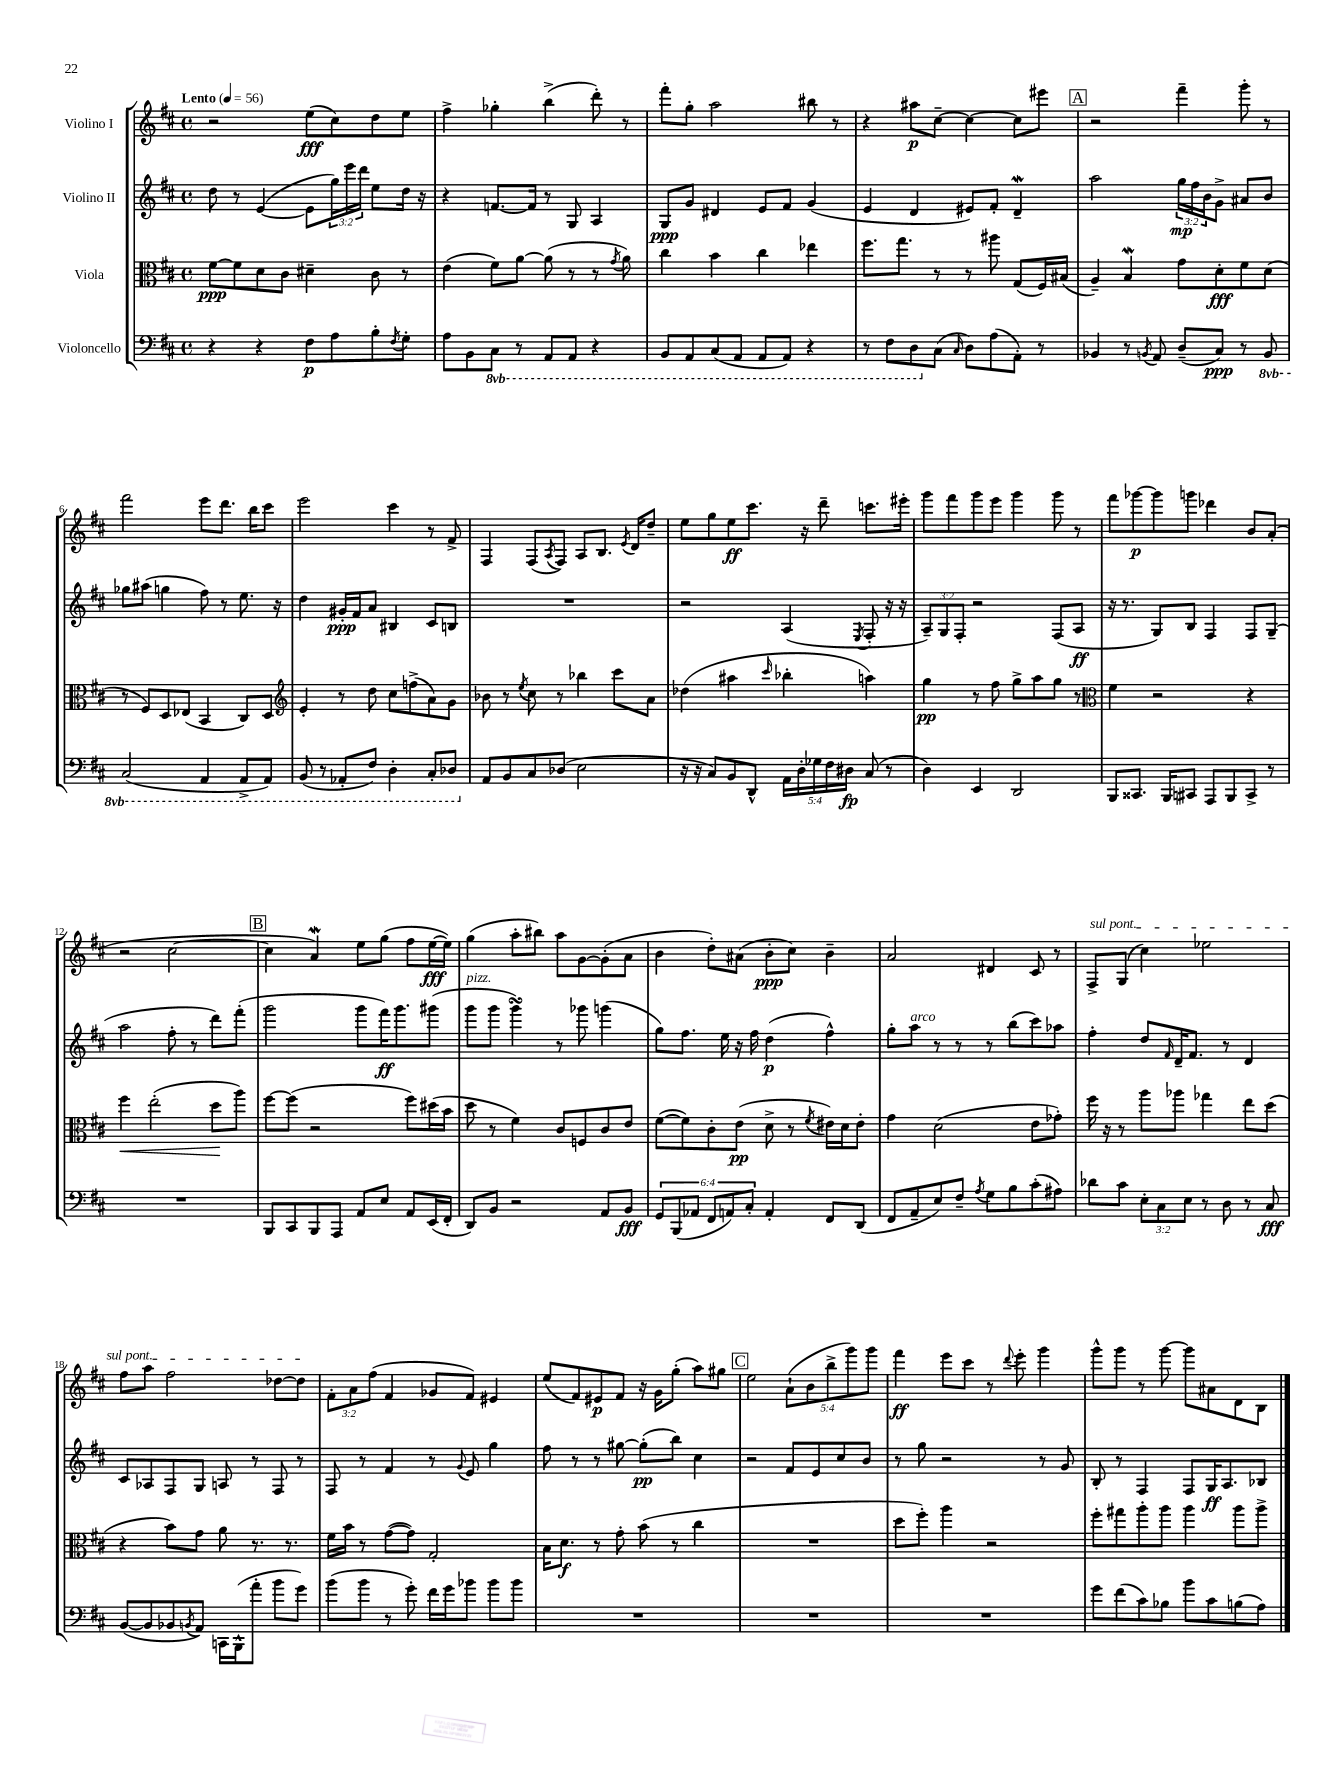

**kern	**kern	**kern	**kern
*staff4	*staff3	*staff2	*staff1
*clefF4	*clefC3	*clefG2	*clefG2
*k[f#c#]	*k[f#c#]	*k[f#c#]	*k[f#c#]
*M4/4	*M4/4	*M4/4	*M4/4
*met(c)	*met(c)	*met(c)	*met(c)
*MM56	*MM56	*MM56	*MM56
4r	[8f#	8dd	2r
.	8f#]	8r	.
4r	8d	([4e	.
.	8c#	.	.
8F#	4d#~	8e]	(8ee
8A	.	24gg)	8cc#)
.	.	24eee	.
.	.	24ddd	.
8B'	8c#	8ee	8dd
8qF#	.	.	.
8G'	8r	16dd	8ee
.	.	16r	.
=	=	=	=
8A	(4e	4r	4ff#^
8BB	.	.	.
8CC#	8f#)	[8.f	4gg-'
8r	[8a	.	.
.	.	16f]	.
8AAA	(8a]	8r	(4bb^
8AAA	8r	8G	.
4r	8r	4A	8ddd')
.	8qg	.	.
.	8a)	.	8r
=	=	=	=
8BBB	4cc#	8G	8fff#'
8AAA	.	8g	8gg'
(8CC#	4b	4d#	2aa
8AAA	.	.	.
8AAA	4cc#	8e	.
8AAA)	.	8f#	.
4r	4ee-	(4g	8bb#
.	.	.	8r
=	=	=	=
8r	8.ff#	4e	4r
8FF#	.	.	.
.	8.gg	.	.
8DD	.	4d	8aa#
(8C#	8r	.	[8cc#~
16qqC#	.	.	.
8D)	8r	8e#)	4cc#_
(8A	8aa#	8f#'	.
8AA')	(8G	4d~	8cc#]
8r	16F#)	.	8eee#
.	(16B#	.	.
=	=	=	=
4BB-	4A~)	2aa	2r
8r	4B	.	.
8qBB	.	.	.
8AA	.	.	.
(8D~	8g	24gg	4fff#~
.	.	24ff#	.
.	.	24b	.
8C#)	8d'	8g^	.
8r	8f#	8a#	8ggg'
8BBB	(8d	8b	8r
=	=	=	=
(2CC#	8r	8gg-	2fff#
.	8F#)	(8aa#	.
.	8D	4gg	.
.	(8E-	.	.
4AAA	4BB	8ff#)	8eee
.	.	8r	8.ddd
8AAA^	8C#)	8.ee	.
.	.	.	16bb
8AAA)	8D	.	8ccc#
.	.	16r	.
=	=	=	=
*	*clefG2	*	*
(8BBB	4e'	4dd	2eee
8r	.	.	.
8AAA-'	8r	16g#'	.
.	.	16f#	.
8FF#)	8dd	8a	.
4DD'	8cc#	4B#	4ccc#
.	(8ff^	.	.
8CC#'	8a)	8c#	8r
8DD-	8g	8B	8f#^
=	=	=	=
8AA	8b-	1r	4F#
8BB	8r	.	.
.	8qee	.	.
8C#	8cc#	.	(8F#
.	.	.	8qA
(8D-	8r	.	8F#)
2E	4bb-	.	8A
.	.	.	8.B
.	8ccc#	.	.
.	.	.	8qe
.	.	.	16d
.	8a	.	8dd~
=	=	=	=
16r	(4dd-	2r	8ee
16r	.	.	.
8C#)	.	.	8gg
8BB	4aa#	.	8ee
8DD^^	.	.	8.ccc#
.	16qqccc#	.	.
20AA	4bb-'	(4A	.
20D'	.	.	.
.	.	.	16r
20G-	.	.	.
.	.	.	8ddd~
20F#	.	.	.
20D#	.	.	.
.	.	8qE	.
(8C#	4aa)	8F#'	8.ccc
8r	.	16r	.
.	.	16r	16eee#'
=	=	=	=
4D)	4gg	12A~)	8ggg
.	.	12G	.
.	.	.	8fff#
.	.	12F#'	.
4EE	8r	2r	8ggg
.	8ff#	.	8eee
2DD	8gg^	.	4ggg
.	8aa	.	.
.	8gg	(8F#	8ggg
.	8r	8A	8r
=	=	=	=
*	*clefC3	*	*
8BBB	4f#	16r	8fff#
.	.	8.r	.
8.CC##	.	.	[8ggg-
.	2r	8G)	8ggg-]
16BBB	.	.	.
8CC#	.	8B	8ggg
8AAA	.	4F#	4ddd-
8BBB	.	.	.
8CC#^	4r	8F#	8b
8r	.	(8G~	(8a'
=	=	=	=
1r	4ff#	2aa	2r
.	(2ee'	.	.
.	.	8ff#'	[2cc#
.	.	8r	.
.	8dd	8ddd)	.
.	8aa)	(8fff#'	.
=	=	=	=
8BBB	[8ff#	2ggg	4cc#]
8CC#	(8ff#]	.	.
8BBB	2r	.	4a)
8AAA	.	.	.
8AA	.	8ggg	8ee
8E	.	16fff#)	(8gg
.	.	8.ggg	.
8AA	8ff#)	.	8ff#
(16EE	(16dd#	(8ggg#	[16ee
16FF#'	16b	.	16ee])
=	=	=	=
8DD)	8dd	8ggg	(4gg
8BB	8r	8ggg	.
2r	4f#)	4ggg)	8aa'
.	.	.	8bb#)
.	8c#	8r	8aa
.	8F	8ggg-	[8g
8AA	8c#	(4ggg	(8g']
8BB	8e	.	8a
=	=	=	=
12GG	([8f#	8gg)	4b
(12BBB	.	.	.
.	8f#])	8.ff#	.
12AA-	.	.	.
12FF#	8c#'	.	8dd')
.	.	16ee	.
12AA)	.	.	.
.	(8e	16r	(8a#
12C#'	.	.	.
.	.	16ff#	.
4AA'	8d^	(4dd	8b'
.	8r	.	8cc#)
.	8qf#	.	.
8FF#	16e#)	4ff#^^)	4b~
.	16d	.	.
(8DD	8e#'	.	.
=	=	=	=
8FF#	4g	8gg'	2a
8AA~	.	8aa	.
8E)	(2d	8r	.
8F#~	.	8r	.
8qA	.	.	.
8G	.	8r	4d#
8B	.	(8bb	.
(8c#'	8e	8ccc#)	8c#
8A#)	8g-')	8aa-	8r
=	=	=	=
8d-	16ff#	4ff#'	8F#^
.	16r	.	.
8c#	8r	.	(8G
12E'	8aa	8dd	4cc#)
12C#	.	.	.
.	.	16qqf#	.
.	8aa-	16d~	.
12E	.	.	.
.	.	8.f#	.
8r	4gg-	.	2ee-
8D	.	8r	.
8r	8ee	4d	.
8C#	(8dd	.	.
=	=	=	=
([8BB	4r	8c#	8ff#
8BB]	.	8A-	8aa
8BB-	8b)	8F#	2ff#
8qBB	.	.	.
8AA)	8g	8G	.
16CC	8a	8A	.
(16BBB^^	.	.	.
8a'	8.r	8r	.
8b	.	8F#	[8dd-
.	8.r	.	.
8g)	.	8r	8dd-]
=	=	=	=
(8b	16f#	8F#	12f#'
.	16b	.	.
.	.	.	12a
8b	8r	8r	.
.	.	.	(12ff#
8r	([8g	4f#	4f#
8g')	8g])	.	.
16f#	2G'	8r	8g-
16g	.	.	.
.	.	8qqg	.
8b-	.	8e	8f#)
8b-	.	4gg	4e#
8b-	.	.	.
=	=	=	=
1r	16B	8ff#	(8ee
.	8.d	.	.
.	.	8r	8f#)
.	8r	8r	8e#
.	8g'	[8gg#	8f#
.	(8b	(8gg#']	16r
.	.	.	16g
.	8r	8bb)	(8gg'
.	4cc#	4cc#	8aa)
.	.	.	8gg#
=	=	=	=
1r	1r	2r	2ee
.	.	8f#	(10a`
.	.	.	10b
.	.	8e	.
.	.	.	10bb^
.	.	8cc#	.
.	.	.	10ggg)
.	.	8b	.
.	.	.	10ggg
=	=	=	=
1r	8dd	8r	4fff#
.	8ff#')	8gg	.
.	4aa	2r	8eee
.	.	.	8ccc#
.	2r	.	8r
.	.	.	8qqddd
.	.	.	8eee'
.	.	8r	4ggg
.	.	8g	.
=	=	=	=
8g	8ff#'	8B'	8ggg^^
(8f#	8gg#	8r	8ggg
8c#)	8aa'	4F#	8r
8B-	8aa	.	[8ggg
8b	4aa	8F#	8ggg]
8c#	.	16G	8a#
.	.	8.A	.
(8B	8aa	.	8d
8A)	8aa^	8B-	8B
==	==	==	==
*-	*-	*-	*-
